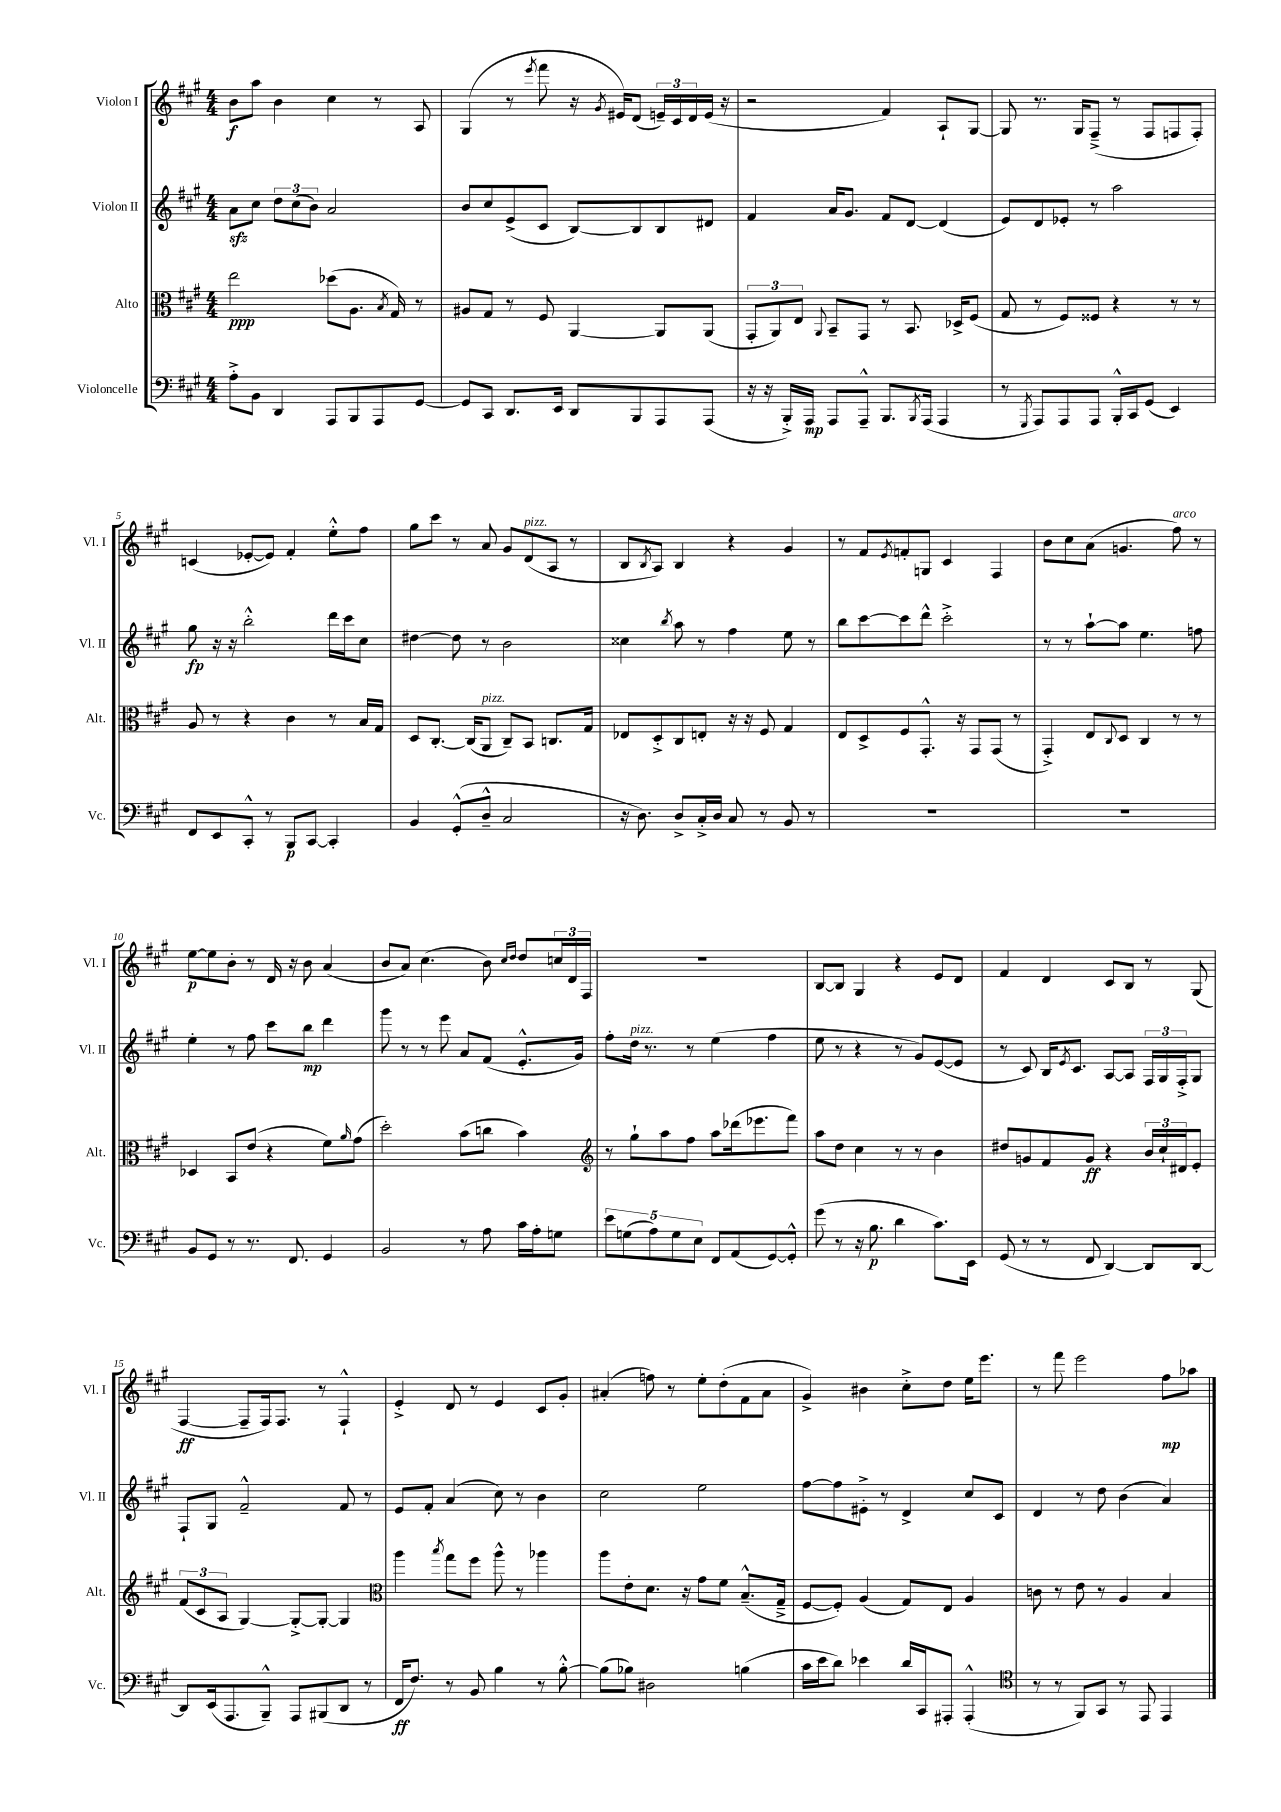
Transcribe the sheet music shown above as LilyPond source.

<<
\new StaffGroup <<
\new Staff = "s0" \with { instrumentName = "Violon I" shortInstrumentName = "Vl. I" } {
    \clef treble \key a \major \numericTimeSignature \time 4/4
    b'8\f a''8 b'4 cis''4 r8 a8 |
    gis4( r8 \acciaccatura { e'''8 } fis'''8 r16 \acciaccatura { gis'8 } eis'16) d'8( \tuplet 3/2 { e'16--) cis'16 d'16 } e'16( r16 |
    r2 fis'4) a8-! gis8~ |
    gis8 r8. gis16 fis8--->( r8 fis8 f8 f8-.) |
    c'4( ees'8~-. ees'8) fis'4-. e''8-.-^ fis''8 |
    gis''8 cis'''8 r8 a'8 gis'8 d'8^\markup { \italic "pizz." }( a8 r8 |
    b8 \acciaccatura { b8 } a8) b4 r4 gis'4 |
    r8 fis'8 \acciaccatura { e'8 } f'8-. g8 cis'4 fis4 |
    b'8 cis''8 a'8( g'4. fis''8^\markup { \italic "arco" }) r8 |
    e''8~\p e''8 b'8-. r8 d'16 r16 b'8 a'4( |
    b'8 a'8) cis''4.( b'8) \grace { cis''16 d''16 } d''8 \tuplet 3/2 { c''16 d'16 fis16 } |
    R1 |
    b8~ b8 gis4 r4 e'8 d'8 |
    fis'4 d'4 cis'8 b8 r8 gis8( |
    fis4~\ff fis8-- fis16) fis8. r8 fis4-!-^ |
    e'4-.-> d'8 r8 e'4 cis'8 gis'8-. |
    ais'4-.( f''8) r8 e''8-. d''8-.( fis'8 ais'8 |
    gis'4->) bis'4 cis''8-.-> d''8 e''16 e'''8. |
    r8 fis'''8 e'''2 fis''8\mp aes''8 \bar "|." |
}
\new Staff = "s1" \with { instrumentName = "Violon II" shortInstrumentName = "Vl. II" } {
    \clef treble \key a \major \numericTimeSignature \time 4/4
    a'8\sfz cis''8 \tuplet 3/2 { d''8 cis''8( b'8) } a'2 |
    b'8 cis''8 e'8->( cis'8 b8~) b8 b8 dis'8 |
    fis'4 a'16 gis'8. fis'8 d'8~ d'4( |
    e'8) d'8 ees'8-. r8 a''2 |
    gis''8\fp r16 r16 b''2-.-^ d'''16 cis'''16 cis''8 |
    dis''4~ dis''8 r8 b'2 |
    cisis''4 \acciaccatura { b''8 } a''8 r8 fis''4 e''8 r8 |
    b''8 cis'''8~ cis'''8 d'''8-^ cis'''2-.-> |
    r8 r8 a''8~-! a''8 e''4. f''8 |
    e''4-. r8 fis''8 cis'''8 b''8\mp d'''4 |
    gis'''8 r8 r8 e'''8 a'8 fis'8( e'8.-.-^ gis'16) |
    fis''8-. d''16^\markup { \italic "pizz." } r8. r8 e''4( fis''4 |
    e''8 r8 r4 r8 gis'8) e'8~( e'8 |
    r8 cis'8) b16 \acciaccatura { e'8 } cis'8. a8~ a8 \tuplet 3/2 { fis16 gis16 fis16-.-> } gis8 |
    fis8-! gis8 fis'2---^ fis'8 r8 |
    e'8 fis'8-. a'4( cis''8) r8 b'4 |
    cis''2 e''2 |
    fis''8~ fis''8 eis'8-.-> r8 d'4-> cis''8 cis'8 |
    d'4 r8 d''8 b'4( a'4) \bar "|." |
}
\new Staff = "s2" \with { instrumentName = "Alto" shortInstrumentName = "Alt." } {
    \clef alto \key a \major \numericTimeSignature \time 4/4
    e''2\ppp des''8( a8. \acciaccatura { b8 } gis16) r8 |
    ais8 gis8 r8 fis8 a,4~ a,8 a,8( |
    \tuplet 3/2 { gis,8-. a,8) e8 } \appoggiatura { a,8 } b,8-- gis,8 r8 b,8. des16-> fis8( |
    gis8 r8 fis8) fisis8 r4 r8 r8 |
    a8 r8 r4 cis'4 r8 b16 gis16 |
    d8 cis8.~-. cis16( a,8^\markup { \italic "pizz." } cis8--) b,8 c8. gis16 |
    ees8 d8-.-> cis8 e8-. r16 r16 fis8 gis4 |
    e8 d8-> fis8 gis,8.-.-^ r16 gis,8 gis,8( r8 |
    gis,4-.->) e8 \appoggiatura { cis8 } d8 cis4 r8 r8 |
    des4 b,8 e'8( r4 fis'8) \grace { a'16 } gis'8( |
    d''2-.) b'8( c''8 b'4) |
    \clef treble r8 gis''8-! a''8 fis''8 a''8 des'''16( ees'''8. fis'''8) |
    a''8 d''8 cis''4 r8 r8 b'4 |
    dis''8 g'8 fis'8 g'8\ff r4 \tuplet 3/2 { b'16 cis''16-! dis'16 } e'8-. |
    \tuplet 3/2 { fis'8( cis'8 a8 } gis4~) gis8~-.-> gis8~-. gis4 |
    \clef alto a''4 \acciaccatura { b''8 } gis''8 fis''8 a''8-^ r8 aes''4 |
    a''8 e'8-. d'8. r16 gis'8 fis'8 b8.---^( gis16---> |
    fis8~ fis8-.) a4( gis8) e8 a4 |
    c'8 r8 e'8 r8 a4 b4 \bar "|." |
}
\new Staff = "s3" \with { instrumentName = "Violoncelle" shortInstrumentName = "Vc." } {
    \clef bass \key a \major \numericTimeSignature \time 4/4
    a8-.-> b,8 d,4 a,,8 b,,8 a,,8 gis,8~ |
    gis,8 cis,8 d,8. e,16 d,8 b,,8 a,,8 a,,8( |
    r16 r16 b,,16-.->) a,,16\mp a,,8 a,,8---^ b,,8. \acciaccatura { b,,8 } a,,16( a,,4 |
    r8 \acciaccatura { gis,,8 } a,,8) a,,8 a,,8 b,,16-.-^ cis,16 gis,8( e,4) |
    fis,8 e,8 cis,8-.-^ r8 b,,8\p cis,8~ cis,4-. |
    b,4 gis,8-.-^( d8---^ cis2 |
    r16 d8.) d8-> cis16-.-> d16 cis8 r8 b,8 r8 |
    R1 |
    R1 |
    b,8 gis,8 r8 r8. fis,8. gis,4 |
    b,2 r8 a8 cis'16 a16-. g8 |
    \tuplet 5/4 { e'8 g8( a8) g8 e8 } fis,8 a,8( gis,8~) gis,8-.-^ |
    gis'8( r8 r16 b8.\p d'4 cis'8.) e,16 |
    gis,8( r8 r8 fis,8 d,4~) d,8 d,8~ |
    d,8 e,16( a,,8. b,,8---^) a,,8 bis,,8( d,8 r8 |
    fis,16\ff fis8.) r8 b,8 b4 r8 b8~-.-^ |
    b8( bes8) dis2 b4( |
    cis'16 e'16 d'8) ees'4 d'16 cis,16 ais,,8-. ais,,4-.-^( |
    \clef tenor r8 r8 fis,8) gis,8 r8 e,8 e,4 \bar "|." |
}
>>
>>
